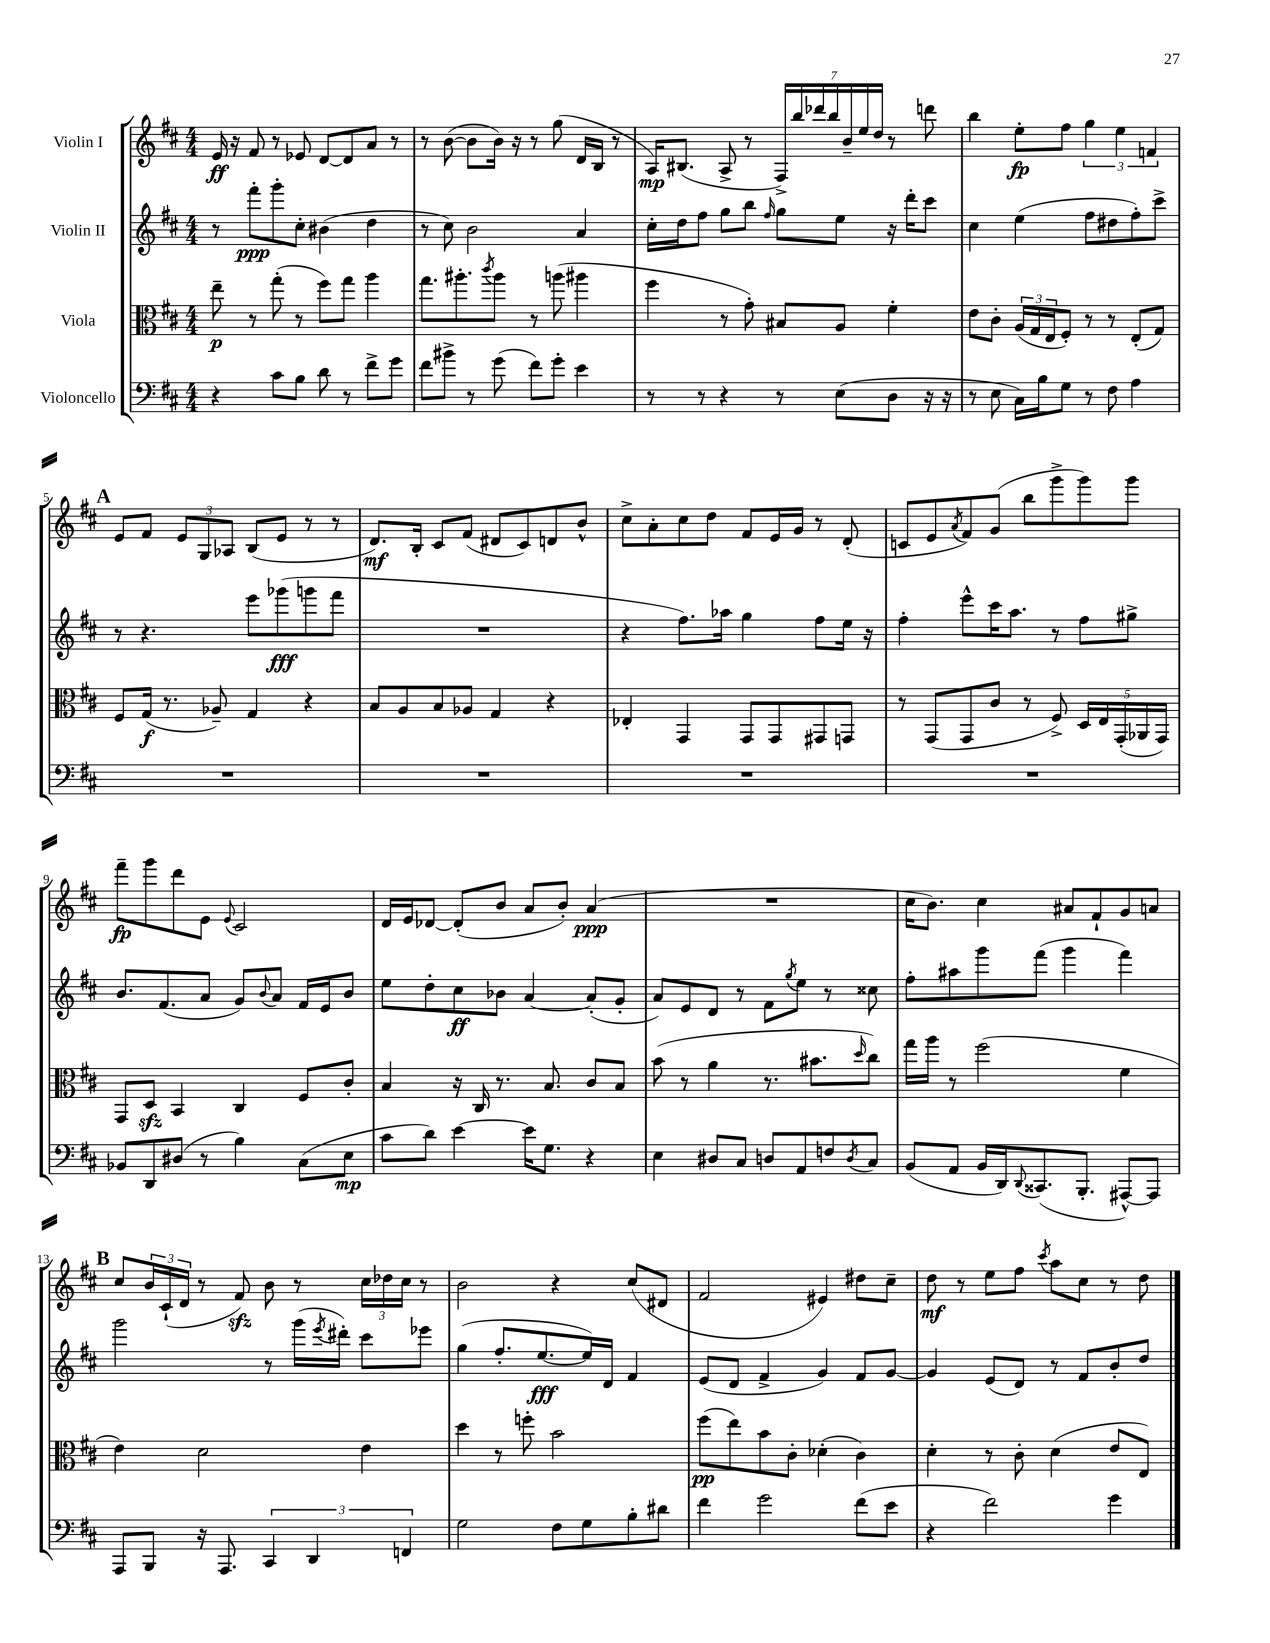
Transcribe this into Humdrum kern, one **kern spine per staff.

**kern	**kern	**kern	**kern
*staff4	*staff3	*staff2	*staff1
*clefF4	*clefC3	*clefG2	*clefG2
*k[f#c#]	*k[f#c#]	*k[f#c#]	*k[f#c#]
*M4/4	*M4/4	*M4/4	*M4/4
4r	8ee~\	8r	16e/
.	.	.	16r
.	8r	8fff#'\L	8f#/
8c#\L	(8gg'\	8ggg'\	8r
8B\J	8r	8cc#'\J	8e-/
8d\	8ff#\L)	(4b#\	[8d/L
8r	8gg\J	.	8d/]
8f#^\L	4aa\	4dd\	8a/J
8g\J	.	.	8r
=	=	=	=
8f#\L	8.gg\L	8r	8r
8b#^\J	.	8cc#\)	([8b\
.	8.aa#'\	.	.
8r	.	2b\	8b\]L
.	8qccc#/	.	.
(8g\	8aa#\J	.	16b\Jk)
.	.	.	16r
8f#\L)	8r	.	8r
8g'\J	(8aa\	.	(8gg\
4e\	4aa#\	4a/	16d/LL
.	.	.	16B/JJ
.	.	.	8r
=	=	=	=
8r	4ff#\	16cc#'\LL	16A/LK)
.	.	16dd\J	(8.B#/J
8r	.	8ff#\J	.
4r	8r	8gg\L	8A^/
.	8g'\)	8bb\J	8r
.	.	16qqff#/	.
8r	8B#/L	8gg\L	28F#^/LL)
.	.	.	28bb/
.	.	.	28ddd-/
.	.	.	28bb/
(8E\L	8A/J	8ee\J	.
.	.	.	28b~/
.	.	.	28ee/
.	.	.	28dd/JJ
8D\J	4f#'\	16r	8r
.	.	16ddd'\LK	.
16r	.	8ccc#\J	8ddd\
16r	.	.	.
=	=	=	=
8r	8e\L	4cc#\	4bb\
8E\	8c#'\J	.	.
16C#\LL)	(24A/LL	(4ee\	8ee'\L
.	24G/	.	.
16B\J	.	.	.
.	24E/J	.	.
8G\J	8F#'/J)	.	8ff#\J
8r	8r	8ff#\L	6gg\
8F#\	8r	8dd#\	.
.	.	.	6ee\
4A\	(8E'/L	8ff#'\)	.
.	.	.	6f/
.	8G/J)	8ccc#^\J	.
=	=	=	=
1r	8F#/L	8r	8e/L
.	(16G/Jk	4.r	8f#/J
.	8.r	.	.
.	.	.	12e/L
.	.	.	12G/
.	8A-~/)	.	.
.	.	.	12A-/J
.	4G/	8eee\L	(8B/L
.	.	(8ggg-\	8e/J
.	4r	8ggg\	8r
.	.	8fff#\J	8r
=	=	=	=
1r	8B/L	1r	8.d/L)
.	8A/	.	.
.	.	.	16B'/Jk
.	8B/	.	8c#/L
.	8A-/J	.	(8f#/J
.	4G/	.	8d#/L
.	.	.	8c#/)
.	4r	.	8d/
.	.	.	8b^^/J
=	=	=	=
1r	4E-'/	4r	8cc#^\L
.	.	.	8a'\
.	4GG/	8.ff#\L)	8cc#\
.	.	.	8dd\J
.	.	16aa-\Jk	.
.	8GG/L	4gg\	8f#/L
.	8GG/	.	16e/L
.	.	.	16g/JJ
.	8GG#/	8ff#\L	8r
.	8GG/J	16ee\Jk	(8d'/
.	.	16r	.
=	=	=	=
1r	8r	4ff#'\	8c/L
.	(8GG/L	.	8e/
.	.	.	8qa/
.	8GG/	8eee^^\L	8f#/)
.	8c#/J	16ccc#\K	(8g/J
.	.	8.aa\J	.
.	8r	.	8bb\L
.	8F#^/)	8r	8ggg^\
.	20D/LL	8ff#\L	8ggg\)
.	20E/	.	.
.	(20GG'/	.	.
.	.	8gg#^\J	8ggg\J
.	20AA-/	.	.
.	20GG/JJ)	.	.
=	=	=	=
8BB-/L	8GG/L	8.b/L	8fff#~\L
8DD/	8D/J	.	8ggg\
.	.	(8.f#/	.
(8D#/J	4BB/	.	8ddd\
8r	.	8a/J	8e\J
.	.	.	8qqe/
4B\)	4C#/	8g/L)	2c#/
.	.	8qqb/	.
.	.	8a/J	.
(8C#\L	8F#/L	16f#/LL	.
.	.	16e/J	.
8E\J	8c#'/J	8b/J	.
=	=	=	=
8c#\L	4B/	8ee\L	16d/LL
.	.	.	16e/J
8d\J)	.	8dd'\	[8d-/J
[4e\	16r	8cc#\	(8d-'/]L
.	16C#/	.	.
.	8.r	8b-\J	8b/J
16e\]LK	.	[4a/	8a/L
8.G\J	8.B/	.	.
.	.	.	8b'/J)
4r	8c#/L	(8a'/]L	(4a/
.	8B/J	8g'/J	.
=	=	=	=
4E\	(8b\	8a/L)	1r
.	8r	8e/	.
8D#/L	4a\	8d/J	.
8C#/J	.	8r	.
8D/L	8.r	8f#\L	.
.	.	8qgg/	.
8AA/	.	8ee\J	.
.	8.b#\L	.	.
8F/	.	8r	.
8qD/	16qqdd/	.	.
8C#/J	8cc#\J)	8cc##\	.
=	=	=	=
(8BB/L	16gg\LL	8ff#'\L	16cc#\LK
.	16aa\JJ	.	8.b\J)
8AA/J	8r	8aa#\	.
16BB/LL	(2ff#\	8ggg\	4cc#\
16DD/J)	.	.	.
8qqDD/	.	.	.
(8.CC##/	.	(8fff#\J	.
.	.	4ggg\	8a#/L
8.BBB'/J	.	.	.
.	.	.	8f#`/
[8AAA#^^/L)	4f#\	4fff#\)	8g/
8AAA#/]J	.	.	8a/J
=	=	=	=
8AAA/L	4e\)	2ggg\	8cc#/L
8BBB/J	.	.	24b/L
.	.	.	(24c#`/
.	.	.	24d/JJ
16r	2d\	.	8r
8.AAA/	.	.	.
.	.	.	8f#/)
6CC#/	.	8r	8b\
.	.	(16ggg\LL	8r
6DD/	.	.	.
.	.	8qeee/	.
.	.	16ddd#'\JJ)	.
.	4e\	8ccc#\L	24cc#\LL
.	.	.	24dd-\
6FF/	.	.	24cc#\JJ
.	.	8eee-\J	8r
=	=	=	=
2G\	4dd\	(4gg\	2b\
.	8r	8.ff#'/L	.
.	8ff'\	.	.
.	.	[8.ee/	.
8F#\L	2b\	.	4r
8G\	.	16ee/]L)	.
.	.	16d/JJ	.
8B'\	.	4f#/	(8cc#/L
8d#\J	.	.	8d#/J
=	=	=	=
4f#\	(8ff#\L	(8e/L	2f#/
.	8ee\)	8d/J	.
2g\	8b\	4f#^/	.
.	8c#'\J	.	.
.	(4d-'\	4g/)	4e#/)
(8f#\L	4c#\)	8f#/L	8dd#\L
8e\J	.	[8g/J	8cc#~\J
=	=	=	=
4r	4d'\	4g/]	8dd\
.	.	.	8r
2f#\)	8r	(8e/L	8ee\L
.	8c#'\	8d/J)	8ff#\J
.	.	.	8qccc#/
.	(4d\	8r	8aa\L
.	.	8f#/L	8cc#\J
4g\	8e/L	8b'/	8r
.	8E/J)	8dd/J	8dd\
==	==	==	==
*-	*-	*-	*-
